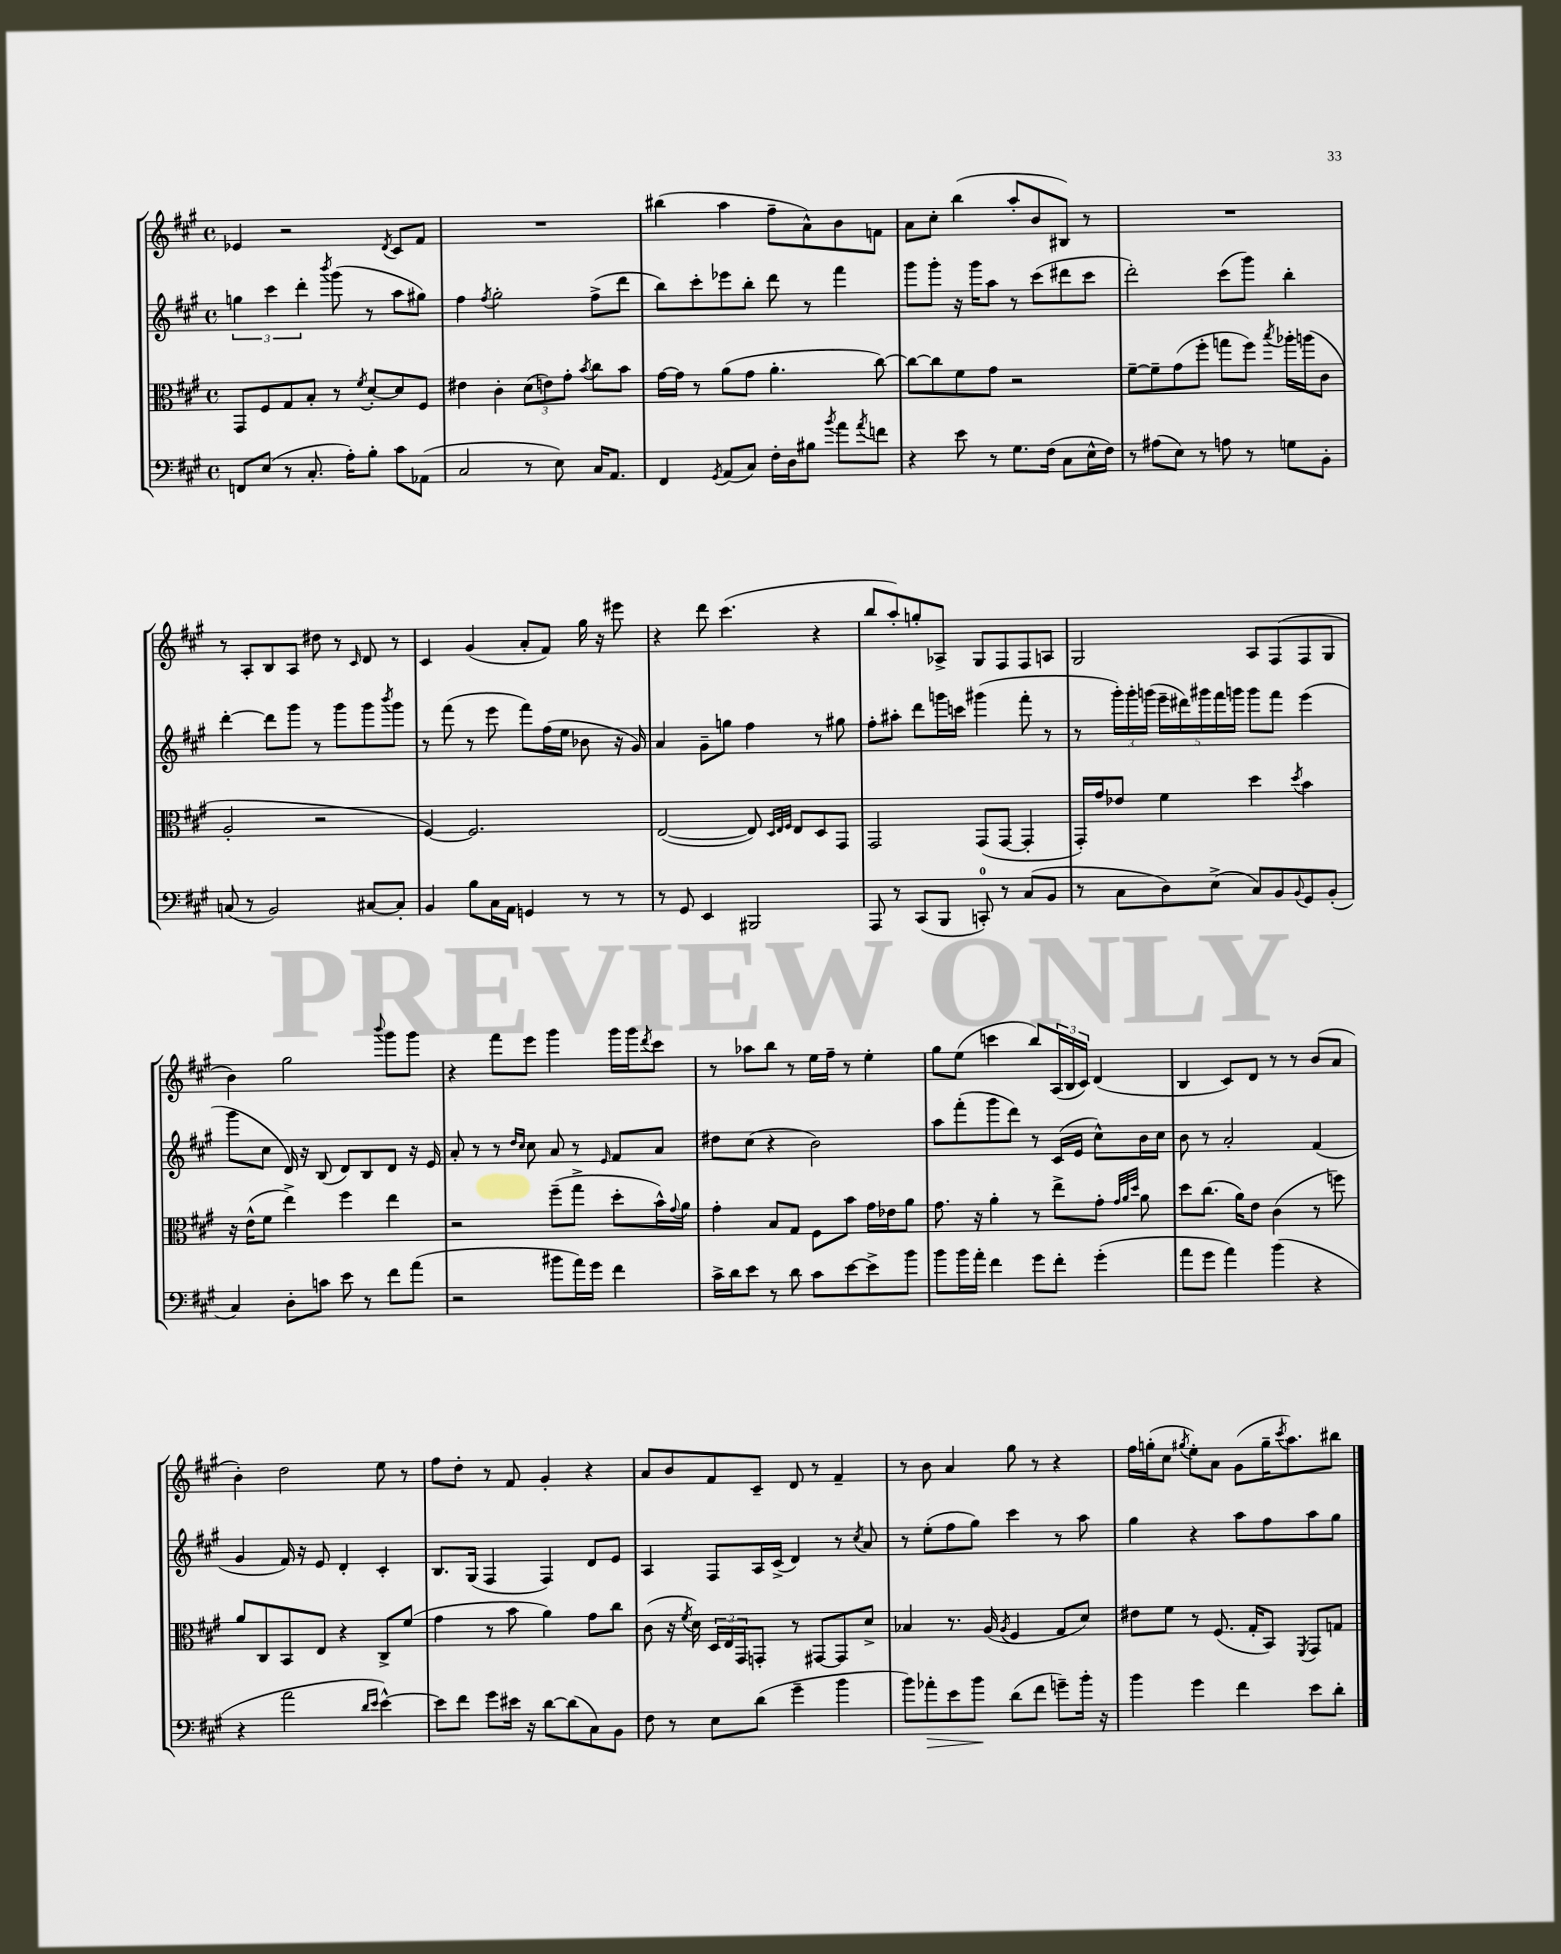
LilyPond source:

<<
\new StaffGroup <<
\new Staff = "s0" {
    \clef treble \key a \major \defaultTimeSignature \time 4/4
    ees'4 r2 \acciaccatura { d'8 } cis'8 fis'8 |
    R1 |
    bis''4( a''4 fis''8-- a'8-^) b'8 f'8 |
    a'8 cis''8-. b''4( a''8-. b'8 bis8) r8 |
    R1 |
    r8 a8-. b8 a8 dis''8 r8 \grace { cis'16 } d'8 r8 |
    cis'4 gis'4( a'8-. fis'8) gis''16 r16 eis'''8 |
    r4 d'''8 cis'''4.( r4 |
    b''8 a''8-.) g''8-. aes8-> gis8 fis8 fis8 a8 |
    gis2 a8 fis8( fis8 gis8 |
    b'4) gis''2 \appoggiatura { b'''8 } gis'''8 gis'''8 |
    r4 fis'''8 e'''8 gis'''4 gis'''16 gis'''16 \acciaccatura { d'''8 } cis'''8 |
    r8 aes''8 b''8 r8 e''16 fis''16-- r8 e''4-. |
    gis''8 e''8( c'''4 b''8) \tuplet 3/2 { a16( b16 cis'16) } d'4( |
    b4 cis'8) d'8 r8 r8 b'8( a'8 |
    b'4-.) d''2 e''8 r8 |
    fis''8 d''8-. r8 fis'8 gis'4-. r4 |
    a'8 b'8 fis'8 cis'8-- d'8 r8 fis'4-- |
    r8 b'8 a'4 gis''8 r8 r4 |
    fis''16 g''16-.( cis''8 \acciaccatura { gis''8 } e''8-.) a'8 gis'8( gis''16-- \acciaccatura { cis'''8 } a''8.) bis''8 \bar "|." |
}
\new Staff = "s1" {
    \clef treble \key a \major \defaultTimeSignature \time 4/4
    \tuplet 3/2 { g''4 cis'''4 d'''4-. } \acciaccatura { b'''8 } gis'''8( r8 a''8 gis''8) |
    fis''4 \acciaccatura { fis''8 } gis''2-. fis''8->( d'''8 |
    b''8) cis'''8-. ees'''8 b''8-. d'''8 r8 fis'''4 |
    gis'''8 gis'''8-. r16 gis'''16 a''8 r8 cis'''8( dis'''8 cis'''8 |
    d'''2-.) cis'''8( gis'''8) b''4-. |
    d'''4~-. d'''8 gis'''8 r8 gis'''8 gis'''8 \acciaccatura { b'''8 } gis'''8 |
    r8 fis'''8( r8 e'''8 fis'''8) fis''16( e''16 bes'8 r16 gis'16) |
    a'4 gis'8-- g''8 fis''4 r8 gis''8 |
    fis''8-. ais''8-. d'''8 g'''16 c'''16 gis'''4( fis'''8-. r8 |
    r8 \tuplet 3/2 { gis'''16-.) gis'''16-. g'''16( } \tuplet 5/4 { e'''16-- dis'''16) gis'''16 fis'''16 g'''16 } g'''8 fis'''8 e'''4( |
    gis'''8 cis''8 d'16) r16 b8( d'8) b8 d'8 r16 e'16 |
    a'8-. r8 r8 \grace { d''16 cis''16 } cis''8 a'8 r8 \grace { e'16 } fis'8 a'8 |
    dis''8 cis''8( r4 b'2) |
    a''8 fis'''8-.( gis'''8 d'''8) r8 cis'16( e'16 cis''8-^) b'16 cis''16 |
    b'8 r8 a'2-. fis'4( |
    gis'4 fis'16) r16 e'8 d'4-. cis'4-. |
    b8. gis16( fis4 fis4) d'8 e'8 |
    a4 fis8 a16 cis'16->( d'4) r8 \acciaccatura { cis''8 } a'8 |
    r8 e''8-.( fis''8 gis''8) cis'''4 r8 a''8 |
    gis''4 r4 a''8 fis''8 a''8 gis''8 \bar "|." |
}
\new Staff = "s2" {
    \clef alto \key a \major \defaultTimeSignature \time 4/4
    gis,8 fis8 gis8 b8-. r8 \acciaccatura { fis'8 } d'8~-. d'8 fis8 |
    eis'4 cis'4-. \tuplet 3/2 { d'8( e'8) gis'8-. } \acciaccatura { b'8 } cis''8 b'8 |
    gis'16~ gis'16 r8 a'8( gis'8 a'4.-. cis''8~) |
    cis''8~ cis''8 fis'8 gis'8 r2 |
    fis'8~-- fis'8-- gis'8( fis''8-. g''8 fis''8) \acciaccatura { b''8 } aes''16-. a''16( cis'8 |
    a2-. r2 |
    fis4~) fis2. |
    e2~( e8) \grace { d32 e32 fis32 } e8 d8 gis,8 |
    gis,2 gis,8( gis,8~ gis,4-. |
    gis,16-.) gis'16 ees'8 fis'4 d''4 \acciaccatura { d''8 } b'4 |
    r16 e'16-^( fis'8 e''4->) fis''4 e''4 |
    r2 fis''8--( gis''8-> d''8-. b'16-^) \appoggiatura { gis'8 } a'16 |
    gis'4-. b8 gis8 fis8 b'8 gis'16 ees'16 a'8 |
    gis'8. r16 a'4-. r8 e''8-> gis'8-. \grace { gis'32 a'32 d''32 } a'8 |
    d''8 cis''8.( a'16) e'8 cis'4( r8 f''8) |
    a'8 cis8 b,8 e8 r4 cis8-> fis'8( |
    gis'4 r8 b'8 a'4) gis'8 cis''8 |
    cis'8( r16 \acciaccatura { fis'8 } d'16) \tuplet 3/2 { d16 e16 gis,16 } g,8-. r8 gis,8~ gis,8 d'8-> |
    bes4 r8. a16( \acciaccatura { a8 } fis4 gis8 d'8) |
    eis'8 fis'8 r8 fis8.( gis16-. b,8) \acciaccatura { fis,8 } gis,8 g8 \bar "|." |
}
\new Staff = "s3" {
    \clef bass \key a \major \defaultTimeSignature \time 4/4
    f,8 e8( r8 cis8.-. a16-.) b8-. cis'8 aes,8( |
    cis2 r8 e8) cis16 a,8. |
    fis,4 \acciaccatura { gis,8 } a,8( cis8) fis16-. d16 bis8 \acciaccatura { b'8 } a'8 \acciaccatura { a'8 } f'8 |
    r4 e'8 r8 gis8. fis16( cis8 e16-^ fis16) |
    r8 ais8( e8) r8 a8 r8 g8 b,8-. |
    c8( r8 b,2) cis8~ cis8-. |
    b,4 b8 cis16 a,16 g,4 r8 r8 |
    r8 gis,8 e,4 bis,,2 |
    a,,8 r8 cis,8( b,,8 c,8-0-.) r8 cis8( b,8 |
    r8 cis8 d8) e8->( cis8) b,8 \appoggiatura { b,8 } gis,8 b,8-.( |
    cis4) d8-. c'8 e'8 r8 fis'8 a'8( |
    r2 bis'8 a'16) gis'16 fis'4 |
    cis'16-> d'16 e'8 r8 d'8 cis'8 e'8~ e'8-> b'8 |
    b'8 b'16 a'16-. fis'4 gis'8 fis'8-. gis'4-.( |
    a'8 gis'8 a'4) b'4( r4 |
    r4 a'2 \grace { d'16 e'16 } e'4~-^) |
    e'8 fis'8 gis'8 eis'16 r16 d'8~ d'8( cis8) b,8 |
    fis8 r8 e8 d'8( gis'4-- b'4 |
    b'8) aes'8-.\> e'8 b'8\! d'8( fis'8 g'8--) b'16-. r16 |
    b'4 gis'4 fis'4 e'8 d'8-. \bar "|." |
}
>>
>>
\layout { \context { \Score \remove "Bar_number_engraver" } }
